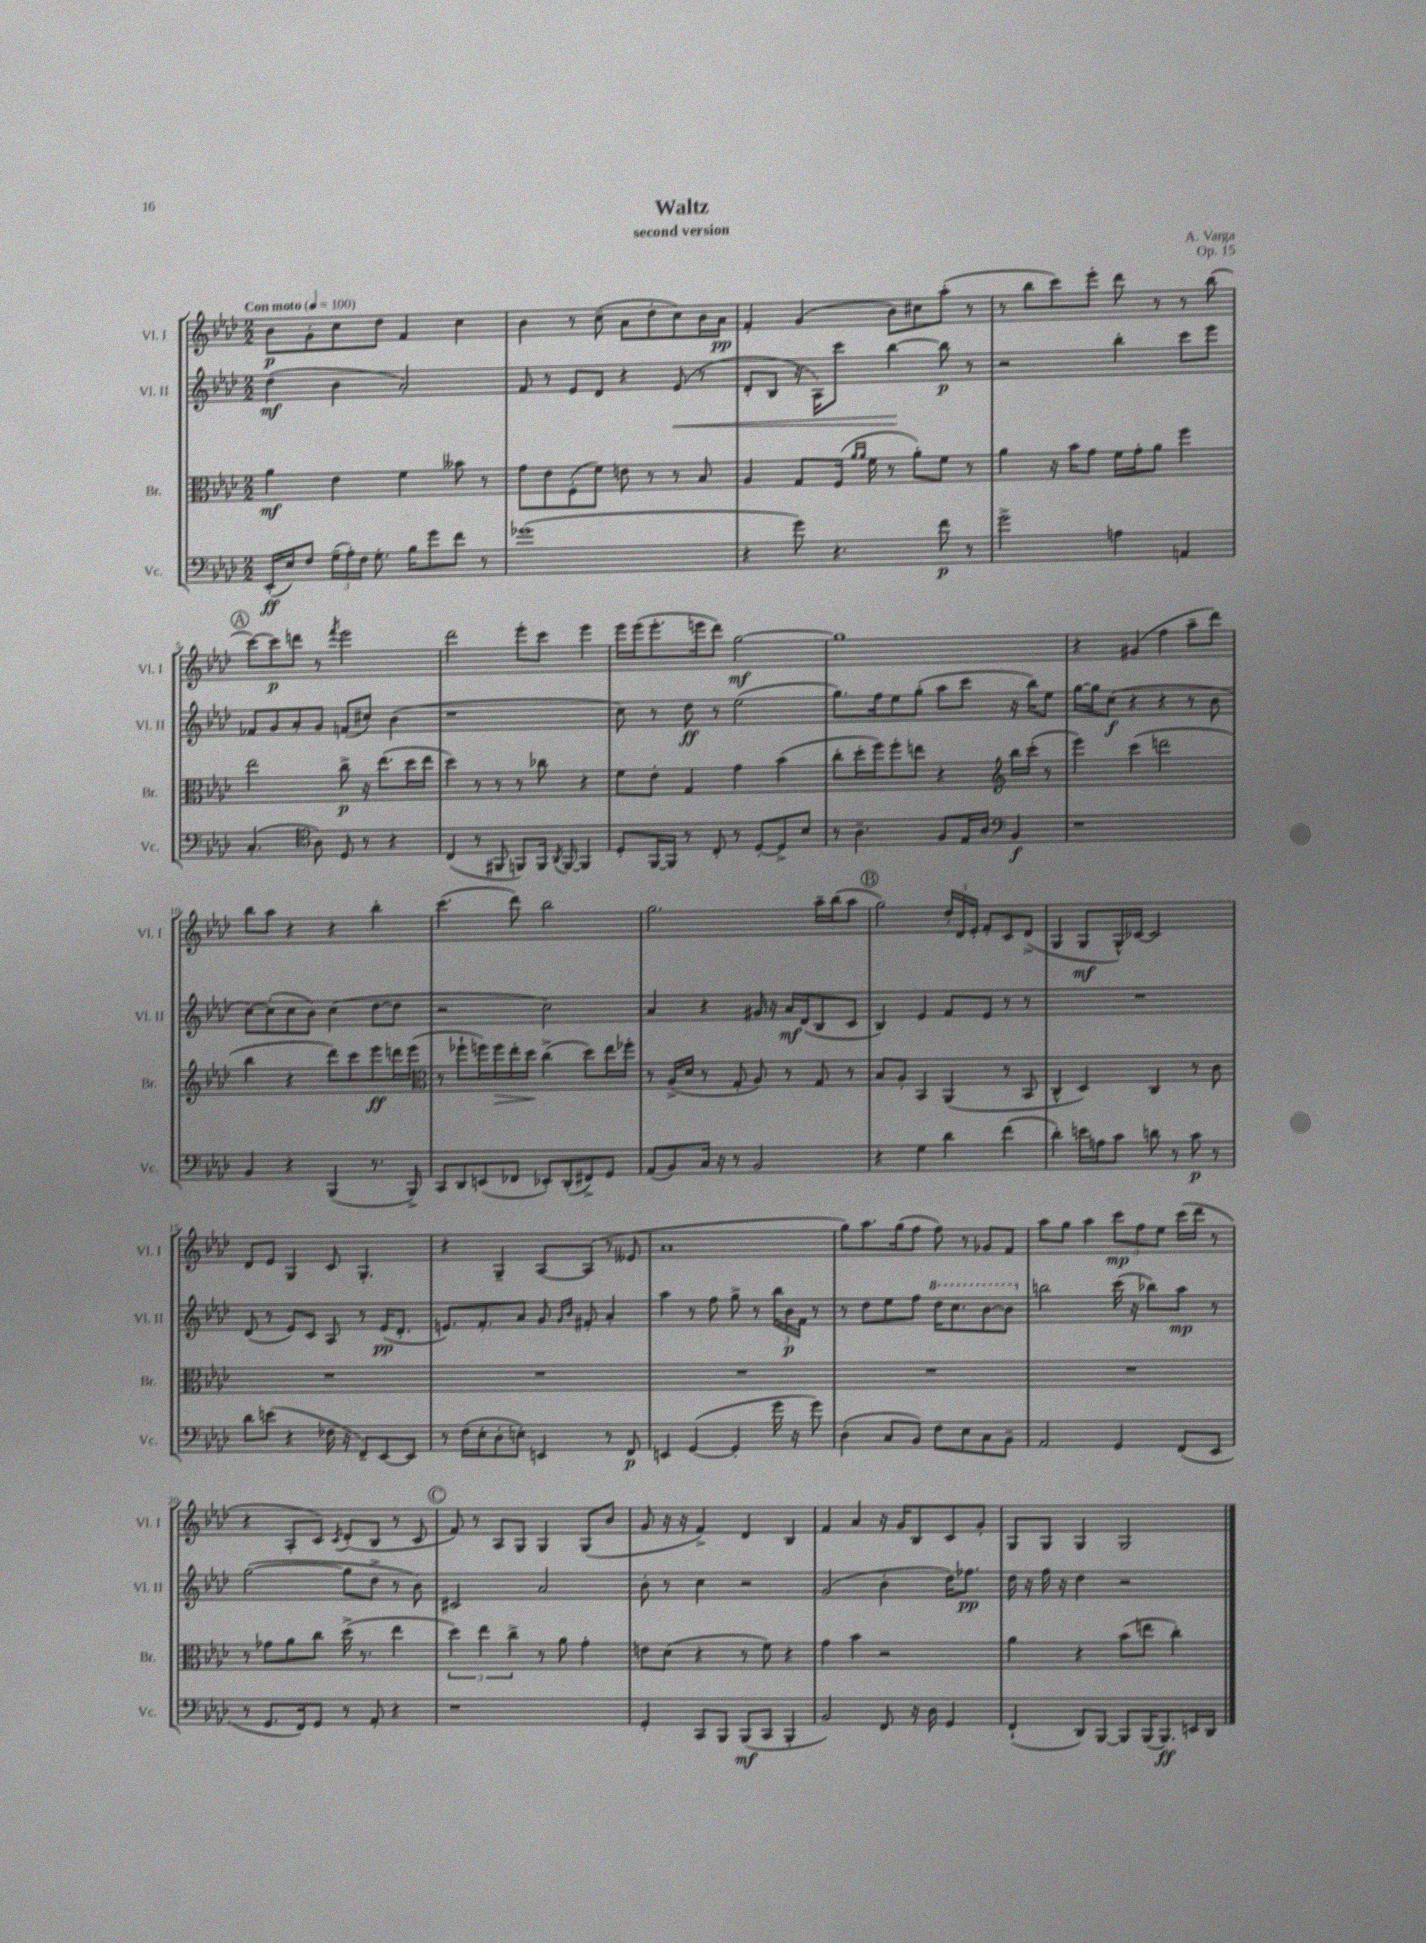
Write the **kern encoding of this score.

**kern	**dynam	**kern	**dynam	**kern	**dynam	**kern	**dynam
*part4	*part4	*part3	*part3	*part2	*part2	*part1	*part1
*staff4	*staff4	*staff3	*staff3	*staff2	*staff2	*staff1	*staff1
*I"Vc.	*	*I"Br.	*	*I"Vl. II	*	*I"Vl. I	*
*I'Vc.	*	*I'Br.	*	*I'Vl. II	*	*I'Vl. I	*
*clefF4	*	*clefC3	*	*clefG2	*	*clefG2	*
*k[b-e-a-d-]	*	*k[b-e-a-d-]	*	*k[b-e-a-d-]	*	*k[b-e-a-d-]	*
*M2/2	*	*M2/2	*	*M2/2	*	*M2/2	*
*MM100	*	*MM100	*	*MM100	*	*MM100	*
=1	=1	=1	=1	=1	=1	=1	=1
!	!	!	!	!	!	!LO:TX:a:B:t=Con moto	!
(16EE-'/LL	ff	4a-\	mf	(4dd-\	mf	8b-\L	p
16E-/J)	.	.	.	.	.	.	.
8F/J	.	.	.	.	.	8g'\	.
(24G~\LL	.	4e-\	.	4b-\	.	8cc\	.
24A-'\)	.	.	.	.	.	.	.
24F\JJ	.	.	.	.	.	.	.
8.G'\	.	.	.	.	.	8dd-\J	.
.	.	4f\	.	2a-'/)	.	4f/	.
16B-\KL	.	.	.	.	.	.	.
8g\	.	.	.	.	.	.	.
8f\J	.	8b--X\	.	.	.	4cc\	.
8r	.	8r	.	.	.	.	.
=2	=2	=2	=2	=2	=2	=2	=2
(1g-X	.	8g\L	.	8f/	.	4b-\	.
.	.	8e-\	.	8r	.	.	.
.	.	(8F'\	.	8e-/L	.	8r	.
.	.	8f\J)	.	8d-/J	.	(8cc~\	.
.	.	8en\	.	4r	.	8a-\L	.
.	.	8r	.	.	.	8dd-'\	.
!	!	!	!	!	!LO:HP:b	!	!
.	.	8r	.	(8e-/	<	8cc\)	.
.	.	8B-/	.	8r	.	16b-\L	.
.	.	.	.	.	.	16a-\JJ	pp
=3	=3	=3	=3	=3	=3	=3	=3
4r	.	4A-/	.	8d-'/L	.	4f'/	.
.	.	.	.	8B-/J	.	.	.
8g\)	.	8G/L	.	16r	.	(4g/	.
.	.	.	.	16A-\KL)	.	.	.
4.r	.	(16F/Jk	.	8ccc\J	.	.	.
.	.	16qqa-/LL	.	.	.	.	.
.	.	16qqa-/JJ	.	.	.	.	.
.	.	16f\	.	.	.	.	.
.	.	8r	.	[4bb-\	.	8b-\L)	.
.	.	8a-'\L)	.	.	.	8cc#X\	.
8f\	p	8f\J	.	8bb-\]	[ p	(8aa-'\J	.
8r	.	8r	.	8r	.	8r	.
=4	=4	=4	=4	=4	=4	=4	=4
2g^\	.	4a-\	.	2r	.	8r	.
.	.	.	.	.	.	8bb-\L	.
.	.	16r	.	.	.	8ccc\)	.
.	.	16b-\KL	.	.	.	.	.
.	.	8g\J	.	.	.	8eee-'\J	.
4An\	.	16f\LL	.	4bb-'\	.	8ddd-\	.
.	.	16g'\J	.	.	.	.	.
.	.	8a-\J	.	.	.	8r	.
4AAn/	.	4ff\	.	8ccc\L	.	8r	.
.	.	.	.	8eee-\J	.	(8bb-\	.
!!LO:LB:g=z
!!LO:REH:place=s1:t=A
=5	=5	=5	=5	=5	=5	=5	=5
(4.C'/	.	2ee-\	.	8f-X/L	.	[8ccc\L)	.
.	.	.	.	8g/	.	8ccc\]	p
.	.	.	.	8a-'/	.	8dddn\J	.
*clefC4	*	*	*	*	*	*	*
8A-\)	.	.	.	8g/J	.	8r	.
.	.	.	.	.	.	8qfff/	.
8D-/	.	8cc^\	p	(8fn/L	.	2eee-\	.
8r	.	16r	.	8cc#X'/J)	.	.	.
.	.	(8.ee-\L	.	.	.	.	.
4r	.	.	.	(4b-\	.	.	.
.	.	16dd-\L	.	.	.	.	.
.	.	16ee-\JJ	.	.	.	.	.
=6	=6	=6	=6	=6	=6	=6	=6
(4C/	.	4dd-\)	.	1r	.	2ddd-\	.
8r	.	8r	.	.	.	.	.
8FF#X/	.	8r	.	.	.	.	.
8FFn/L)	.	8r	.	.	.	8eee-'\L	.
16FF/Jk	.	8cc-X\	.	.	.	8ccc\J	.
8qAA-/	.	.	.	.	.	.	.
[16FF/	.	.	.	.	.	.	.
4FF/]	.	4r	.	.	.	4eee-\	.
=7	=7	=7	=7	=7	=7	=7	=7
8D-'/L	.	8f\L	.	8cc\)	.	16eee-\LL	.
.	.	.	.	.	.	(16eee-\J	.
[16FF/L	.	8e-'\J	.	8r	.	8.eee-'\	.
16FF/JJ]	.	.	.	.	.	.	.
8r	.	4G/	.	8dd-\	ff	.	.
.	.	.	.	.	.	16eeen\k	.
8C'/	.	.	.	8r	.	8ddd-\J)	.
8r	.	4g\	.	(2ee-\	.	[2gg\	mf
[8D-'/L	.	.	.	.	.	.	.
8D-^/]	.	(4b-\	.	.	.	.	.
8B-/J	.	.	.	.	.	.	.
=8	=8	=8	=8	=8	=8	=8	=8
8r	.	8cc'\L	.	8.gg\L)	.	1gg]	.
4.A-~\	.	16dd-'\L	.	.	.	.	.
.	.	16ff\J)	.	16ff\k	.	.	.
.	.	8ff'\	.	8ee-\	.	.	.
.	.	8een\J	.	(8gg'\J	.	.	.
8F/L	.	4r	.	8aa-\L	.	.	.
16E-/L	.	.	.	8ccc\J	.	.	.
16A-/JJ	.	.	.	.	.	.	.
*clefF4	*	*clefG2	*	*	*	*	*
4BB-/	f	16bb-\LL	.	16r	.	.	.
.	.	(16ccc'\JJ	.	16bb-\KL)	.	.	.
.	.	8r	.	8ee-\J	.	.	.
=9	=9	=9	=9	=9	=9	=9	=9
1r	.	4eee-\)	.	[16gg\LL	.	4r	.
.	.	.	.	16gg\J]	.	.	.
.	.	.	.	(8cc\J	f	.	.
.	.	(4ccc\	.	4r	.	(4g#X/	.
.	.	2dddn\	.	4r	.	4ff\	.
.	.	.	.	8r	.	8aa-~\L	.
.	.	.	.	8b-\	.	8ddd-\J)	.
!!LO:LB:g=z
=10	=10	=10	=10	=10	=10	=10	=10
4BB-/	.	4bb-\	.	[8cc\L)	.	8bb-\L	.
.	.	.	.	(8cc'\]	.	8aa-\J	.
4r	.	4r	.	8cc\	.	4r	.
.	.	.	.	8b-\J)	.	.	.
(4BBB-/	.	8ddd-\L)	.	(4cc\	.	4r	.
.	.	8ccc\	.	.	.	.	.
8.r	.	8eee-\	ff	[8dd-\L	.	4bb-'\	.
.	.	16dddn\L	.	8dd-\J]	.	.	.
16BBB-^/)	.	(16eee-\JJ	.	.	.	.	.
=11	=11	=11	=11	=11	=11	=11	=11
*	*	*clefC3	*	*	*	*	*
8CC/L	.	8r	.	2r	.	(4.ccc\	.
8DD-/	.	8ff-X`\L	.	.	.	.	.
(8EEn/	.	16ffn\L)	.	.	.	.	.
!	!	!	!LO:HP:b	!	!	!	!
.	.	16ff\	>	.	.	.	.
8FF-X/J	.	16ee-'\	.	.	.	8ddd-\)	.
.	.	16dd-\JJ	.	.	.	.	.
8EE-X'/L)	.	(4cc^\	]	2cc\)	.	2bb-\	.
(8DD-'/	.	.	.	.	.	.	.
8FF#X^/)	.	8dd-\L)	.	.	.	.	.
8GG/J	.	16ee-\L	.	.	.	.	.
.	.	16ff-X'\JJ	.	.	.	.	.
=12	=12	=12	=12	=12	=12	=12	=12
(8AA-/L	.	8r	.	4a-/	.	2.gg\	.
8BB-/)	.	(16A-^/LL	.	.	.	.	.
.	.	16d-/JJ	.	.	.	.	.
16C/Jk	.	8r	.	4r	.	.	.
16r	.	.	.	.	.	.	.
8r	.	8G'/	.	.	.	.	.
2BB-/	.	8A-/)	.	16g#X/	.	.	.
.	.	.	.	16r	.	.	.
.	.	8r	.	16a-/LL	mf	.	.
.	.	.	.	(16d-/J	.	.	.
.	.	8G/	.	8B-/	.	16aa-~\LL	.
.	.	.	.	.	.	(16bb-\J	.
.	.	8r	.	8c/J	.	8aa-\J	.
!!LO:REH:place=s1:t=B
=13	=13	=13	=13	=13	=13	=13	=13
4r	.	8B-/L	.	4B-/)	.	2gg\)	.
.	.	8A-'/J	.	.	.	.	.
4G\	.	4BB-/	.	4e-/	.	.	.
4d-\	.	(4AA-/	.	8f/L	.	24dd-'/LL	.
.	.	.	.	.	.	24d-/	.
.	.	.	.	.	.	24e-'/JJ	.
.	.	.	.	8e-/J	.	8f'/L	.
(4f\	.	8r	.	8r	.	8c/	.
.	.	8BB-/	.	8r	.	(8d-^/J	.
=14	=14	=14	=14	=14	=14	=14	=14
4d-'\)	.	4C^^/	.	1r	.	4G/	.
16en\LL	.	4D-/)	.	.	.	8G/L	mf
16An\J	.	.	.	.	.	.	.
8c\J	.	.	.	.	.	16G^^/L)	.
.	.	.	.	.	.	[16c-X/JJ	.
8dn\	.	4C/	.	.	.	2c-/]	.
8r	.	.	.	.	.	.	.
8c\	p	8r	.	.	.	.	.
8r	.	8c\	.	.	.	.	.
!!LO:LB:g=z
=15	=15	=15	=15	=15	=15	=15	=15
8d-\L	.	1r	.	(8d-/	.	8d-/L	.
(8en\J	.	.	.	8r	.	8e-/J	.
4r	.	.	.	8e-/L)	.	4G/	.
.	.	.	.	8c/J	.	.	.
16F-X\	.	.	.	8A-/	.	8c/	.
16r	.	.	.	.	.	.	.
8FF~/L)	.	.	.	8r	.	4.G'/	.
[8EE-/	.	.	.	(16e-/KL	pp	.	.
.	.	.	.	8.d-'/J	.	.	.
8EE-/J]	.	.	.	.	.	.	.
=16	=16	=16	=16	=16	=16	=16	=16
8r	.	1r	.	8.en/L)	.	4r	.
(16F\LL	.	.	.	.	.	.	.
16E-'\J	.	.	.	8.f'/	.	.	.
8D-'\	.	.	.	.	.	4G~/	.
8En'\J)	.	.	.	8a-/J	.	.	.
4EEn/	.	.	.	8g/	.	[8A-/L	.
.	.	.	.	16qqg/LL	.	.	.
.	.	.	.	16qqb-/JJ	.	.	.
.	.	.	.	8f#X'/	.	(8A-/J]	.
8r	.	.	.	4a-'/	.	8r	.
8FF/	p	.	.	.	.	8e--X/	.
=17	=17	=17	=17	=17	=17	=17	=17
4EEn/	.	1r	.	4aa-\	.	1a-	.
([4GG/	.	.	.	8r	.	.	.
.	.	.	.	8ff\	.	.	.
4GG'/]	.	.	.	8gg^\	.	.	.
.	.	.	.	8r	.	.	.
16g\	.	.	.	24bb-\LL	.	.	.
.	.	.	.	24b-\	p	.	.
16r	.	.	.	.	.	.	.
.	.	.	.	24f\JJ	.	.	.
8g\)	.	.	.	8r	.	.	.
=18	=18	=18	=18	=18	=18	=18	=18
(4D-'\	.	1r	.	8r	.	8gg\L)	.
.	.	.	.	8dd-\L	.	8.aa-\	.
8C/L	.	.	.	8ee-\	.	.	.
.	.	.	.	.	.	(16gg\k	.
8BB-/J)	.	.	.	8ff\J	.	8ff\J	.
*	*	*	*	*8va	*	*	*
8F\L	.	.	.	16ddd-\KL	.	8ff\)	.
.	.	.	.	8.ccc\	.	.	.
8E-\	.	.	.	.	.	8r	.
8C\	.	.	.	[8bb-\	.	8g-X/L	.
8BB-~\J	.	.	.	8bb-\J]	.	8f/J	.
=19	=19	=19	=19	=19	=19	=19	=19
*	*	*	*	*X8va	*	*	*
2AA-/	.	1r	.	2bbn\	.	8aa-\L	.
.	.	.	.	.	.	8gg\J	.
.	.	.	.	.	.	4aa-\	.
4GG/	.	.	.	(16ccc\	.	12ccc\L	mp
.	.	.	.	16r	.	.	.
.	.	.	.	.	.	12ff\	.
.	.	.	.	8bb-X\L)	.	.	.
.	.	.	.	.	.	12ee-\J	.
(8FF/L	.	.	.	8aa-\J	mp	(16ccc\LL	.
.	.	.	.	.	.	16ddd-\JJ	.
8EE-/J	.	.	.	8r	.	8r	.
!!LO:LB:g=z
=20	=20	=20	=20	=20	=20	=20	=20
8r	.	8r	.	([2gg\	.	4r	.
8.GG/L	.	8g-X\L	.	.	.	.	.
.	.	8a-\	.	.	.	8A-'/L	.
16FF/k)	.	.	.	.	.	.	.
8GG/J	.	8cc\J	.	.	.	8c/J)	.
.	.	.	.	.	.	8qc/	.
8r	.	(16dd-^\	.	8gg\L]	.	(8d-'/L	.
.	.	8.r	.	.	.	.	.
8AA-'/	.	.	.	8dd-^\J	.	8B-/J	.
4r	.	4ee-\	.	8r	.	8r	.
.	.	.	.	8b-\)	.	8c/	.
!!LO:REH:place=s1:t=C
=21	=21	=21	=21	=21	=21	=21	=21
1r	.	6dd-\)	.	2c#X/	.	8f/)	.
.	.	.	.	.	.	8r	.
.	.	6ee-\	.	.	.	.	.
.	.	.	.	.	.	8A-/L	.
.	.	6cc^\	.	.	.	.	.
.	.	.	.	.	.	8G/J	.
.	.	8r	.	2a-/	.	4G/	.
.	.	8a-\	.	.	.	.	.
.	.	4g'\	.	.	.	(8G/L	.
.	.	.	.	.	.	8b-/J	.
=22	=22	=22	=22	=22	=22	=22	=22
4GG'/	.	8en\L	.	8b-'\	.	8g/	.
.	.	(8d-\J	.	8r	.	16r	.
.	.	.	.	.	.	16r	.
8CC/L	.	4r	.	4cc\	.	4f^/)	.
8BBB-/J	.	.	.	.	.	.	.
(8BBB-/L	mf	8r	.	2r	.	4d-/	.
8CC/J	.	8f\)	.	.	.	.	.
4BBB-'/	.	4r	.	.	.	4B-/	.
=23	=23	=23	=23	=23	=23	=23	=23
2BB-/)	.	4g\	.	(2g/	.	4f/	.
.	.	4b-\	.	.	.	4a-/	.
8FF/	.	2r	.	4b-'\	.	16r	.
.	.	.	.	.	.	16g/KL	.
16r	.	.	.	.	.	8B-/	.
16D-\	.	.	.	.	.	.	.
4GG/	.	.	.	16dd-\KL)	.	8c/	.
.	.	.	.	8.ff-X\J	pp	.	.
.	.	.	.	.	.	8g'/J	.
=24	=24	=24	=24	=24	=24	=24	=24
(4FF`/	.	4a-\	.	16dd-\	.	8G/L	.
.	.	.	.	16r	.	.	.
.	.	.	.	16ff\	.	8G/J	.
.	.	.	.	16r	.	.	.
8DD-/L)	.	4r	.	4dd-\	.	4G/	.
[8BBB-/J	.	.	.	.	.	.	.
8BBB-/L]	.	(8b-\L	.	2r	.	2G/	.
(16BBB-/K	.	8een\J	.	.	.	.	.
8.BBB-/)	ff	.	.	.	.	.	.
.	.	4cc'\)	.	.	.	.	.
16EEn/L	.	.	.	.	.	.	.
16DD-/JJ	.	.	.	.	.	.	.
==	==	==	==	==	==	==	==
*-	*-	*-	*-	*-	*-	*-	*-
